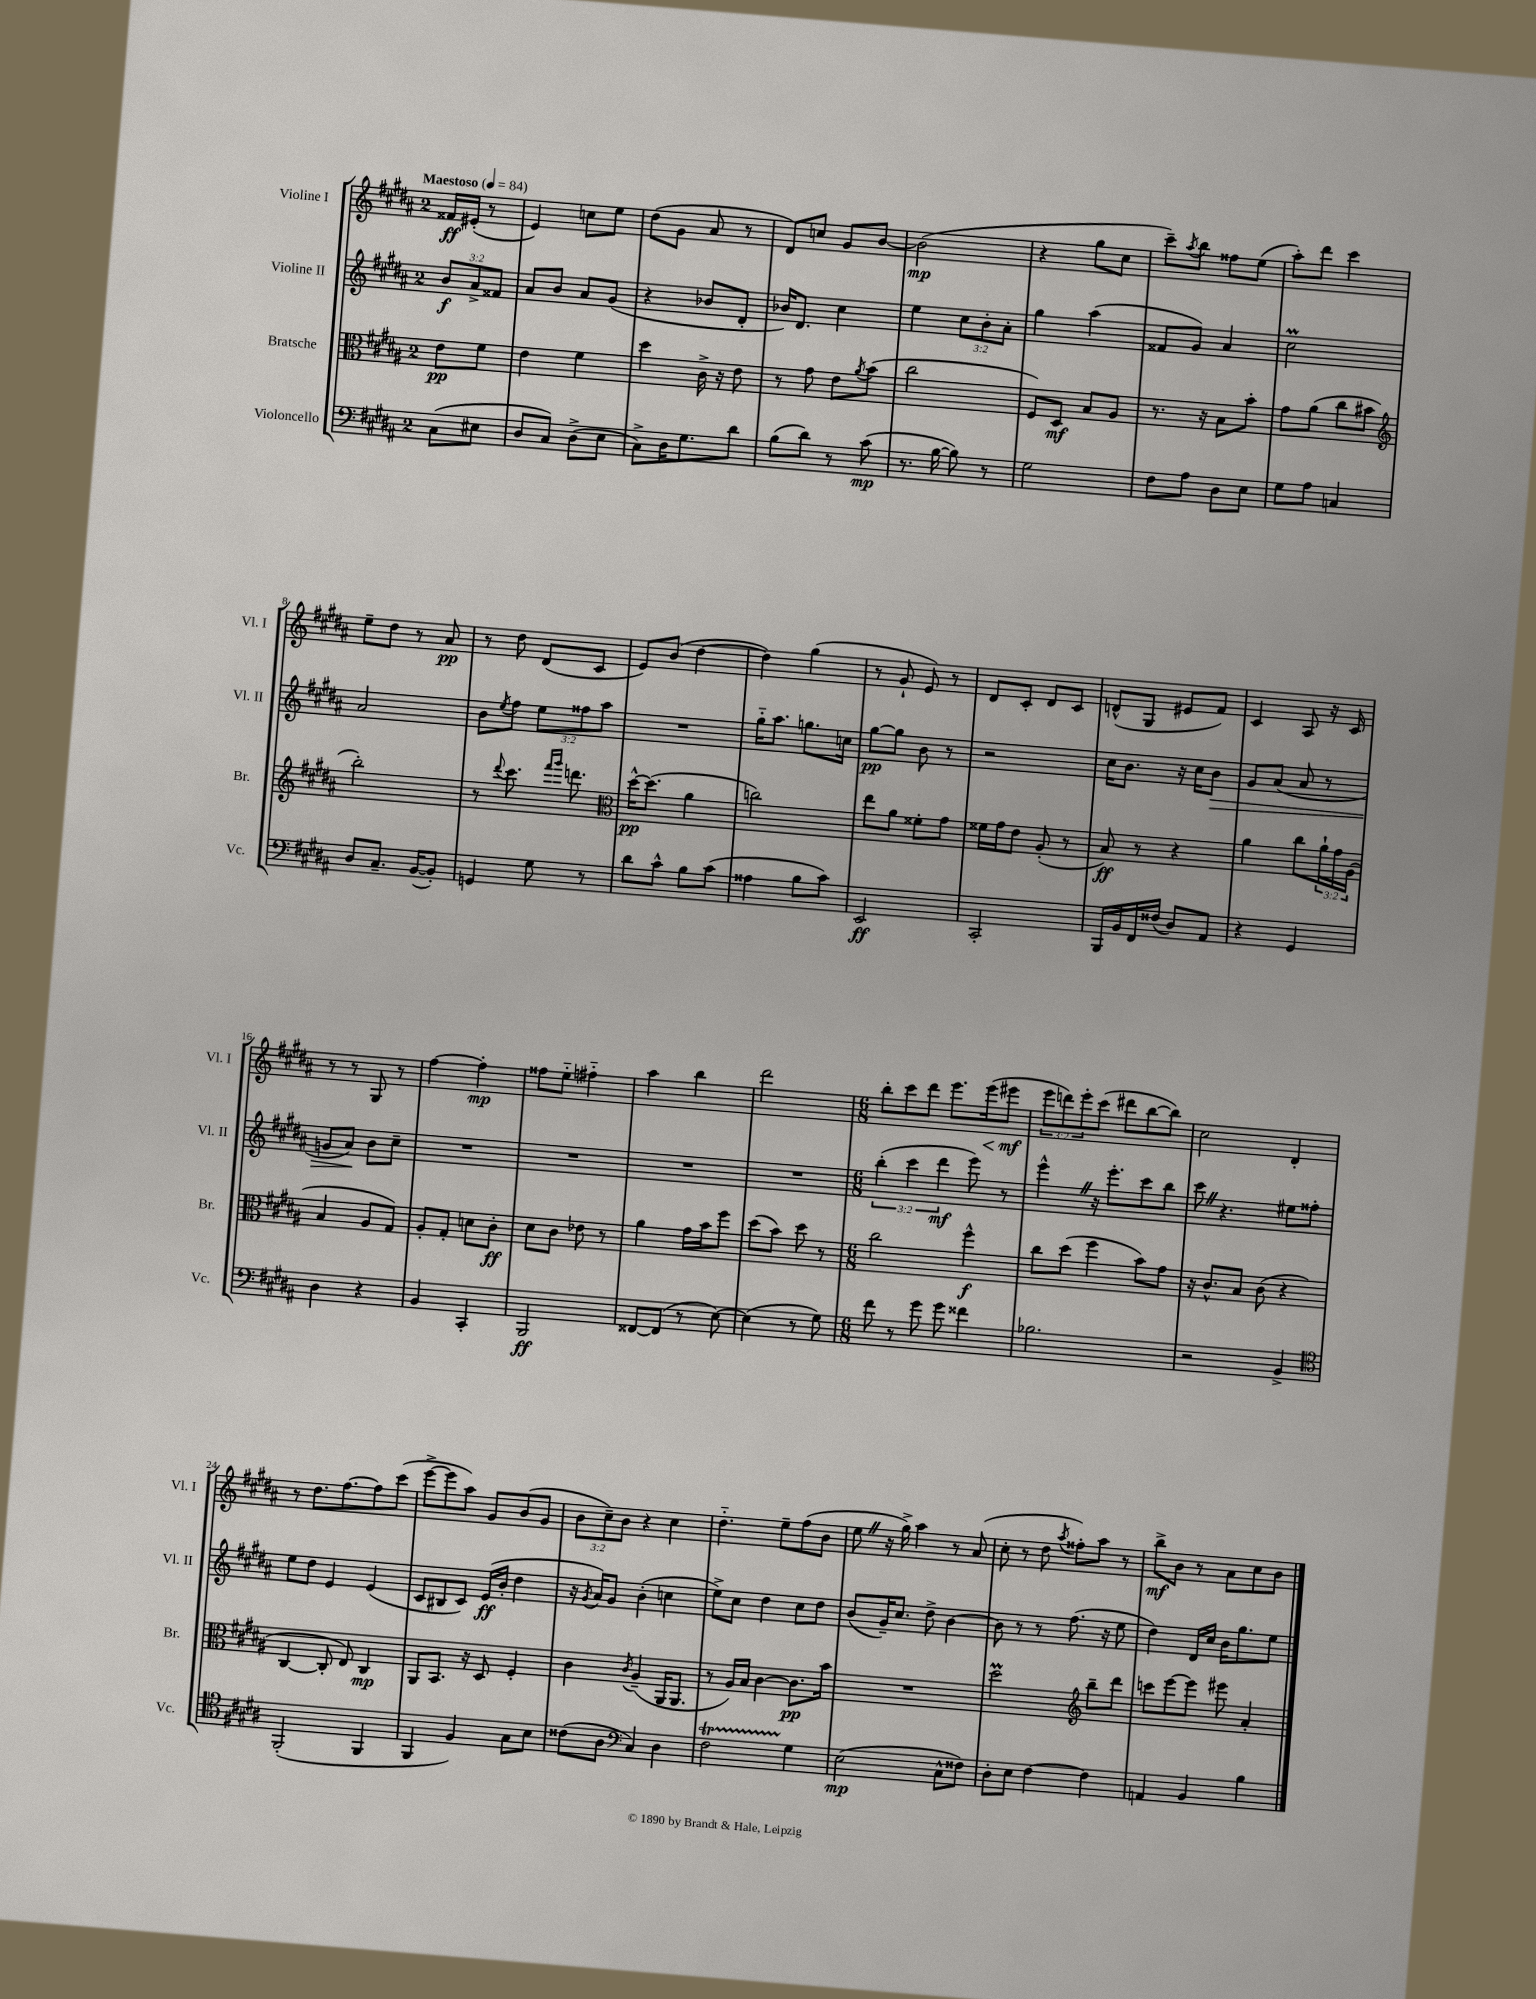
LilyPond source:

<<
\new StaffGroup <<
\new Staff = "s0" \with { instrumentName = "Violine I" shortInstrumentName = "Vl. I" } {
    \clef treble \key b \major \once \override Staff.TimeSignature.style = #'single-digit \time 2/4 \override Staff.TupletNumber.text = #tuplet-number::calc-fraction-text \partial 4 \tempo "Maestoso" 4 = 84
    fisis'16\ff eis'16-.( r8 |
    e'4) c''8 e''8 |
    dis''8( gis'8 ais'8 r8 |
    dis'8) c''8 gis'8 b'8~ |
    b'2\mp( |
    r4 gis''8 cis''8 |
    cis'''8--) \acciaccatura { ais''8 } b''8 fisis''8 e''8( |
    ais''8-.) dis'''8 cis'''4 |
    e''8-- dis''8 r8 ais'8\pp |
    r8 dis''8 dis'8( cis'8 |
    e'8) b'8( dis''4~ |
    dis''4) gis''4( |
    r8 gis'8-! e'8) r8 |
    dis'8 cis'8-. dis'8 cis'8 |
    d'8-^( gis8 eis'8 fis'8) |
    cis'4 ais8 r16 cis'16 |
    r8 r8 gis8 r8 |
    fis''4~ fis''4-.\mp |
    fisis''8 e''8-_ fis''4-_ |
    ais''4 b''4 |
    dis'''2 |
    \numericTimeSignature \time 6/8 b''8-. cis'''8 dis'''8 e'''8. e'''16\<( eis'''8\mf\! |
    \tuplet 3/2 { e'''8 d'''8) e'''8-. } cis'''8( dis'''8 b''8~ b''8) |
    cis''2 dis'4-. |
    r8 dis''8. fis''8.~ fis''8 cis'''8( |
    e'''8~-> e'''8 ais''8) gis'8 b'8( gis'8 |
    \tuplet 3/2 { b'8 cis''8--) b'8 } r4 cis''4 |
    dis''4.-_ e''8-- fis''8( b'8 |
    e''8 \once \override BreathingSign.text = \markup { \musicglyph "scripts.caesura.straight" } \breathe r16 gis''16->) ais''4 r8 ais'8( |
    cis''8-. r8 dis''8 \acciaccatura { ais''8 } fisis''8-.) ais''8 r8 |
    b''8->\mf b'8 r8 ais'8 cis''8 b'8 \bar "|." |
}
\new Staff = "s1" \with { instrumentName = "Violine II" shortInstrumentName = "Vl. II" } {
    \clef treble \key b \major \once \override Staff.TimeSignature.style = #'single-digit \time 2/4 \override Staff.TupletNumber.text = #tuplet-number::calc-fraction-text \partial 4
    \tuplet 3/2 { b'8\f ais'8-> fisis'8 } |
    ais'8 b'8 ais'8 gis'8( |
    r4 bes'8 dis'8-. |
    bes'16) dis'8. cis''4 |
    e''4 \tuplet 3/2 { cis''8 b'8-. ais'8-. } |
    gis''4 ais''4( |
    fisis'8 gis'8) ais'4 |
    cis''2\prall |
    ais'2 |
    b'8 \acciaccatura { e''8 } fis''8 \tuplet 3/2 { e''8 fisis''8 ais''8 } |
    R2 |
    gis''16-_ ais''8. g''8. c''16 |
    gis''8~\pp gis''8 b'8 r8 |
    r2 |
    cis''16 b'8. r16 cis''16 b'8\> |
    gis'8 ais'8( ais'8 r8 |
    g'8 ais'8\!) b'8 cis''8-- |
    R2 |
    R2 |
    R2 |
    R2 |
    \numericTimeSignature \time 6/8 \tuplet 3/2 { b''4-.( cis'''4 dis'''4\mf } e'''8) r8 |
    e'''4-^ \once \override BreathingSign.text = \markup { \musicglyph "scripts.caesura.straight" } \breathe r16 e'''8.-. cis'''8 b''8 |
    cis'''8 \once \override BreathingSign.text = \markup { \musicglyph "scripts.caesura.straight" } \breathe r4. eis''8 fisis''8-. |
    e''8 dis''8 e'4 e'4( |
    cis'8 bis8 cis'8) e'16\ff( b'16-. dis''4 |
    r16 \acciaccatura { gis'8 } ais'16) gis'8 b'4-.( c''4 |
    e''8->) cis''8 dis''4 cis''8 dis''8 |
    b'8( gis'16--) cis''8. dis''8-> b'4~ |
    b'8 r8 r8 fis''8.( r16 e''8 |
    dis''4) dis'16 cis''16 b'16 gis''8. e''8 \bar "|." |
}
\new Staff = "s2" \with { instrumentName = "Bratsche" shortInstrumentName = "Br." } {
    \clef alto \key b \major \once \override Staff.TimeSignature.style = #'single-digit \time 2/4 \override Staff.TupletNumber.text = #tuplet-number::calc-fraction-text \partial 4
    e'8\pp fis'8 |
    e'4 fis'4 |
    dis''4 cis'16-> r16 e'8 |
    r8 gis'8 e'8 \acciaccatura { ais'8 } b'8( |
    cis''2 |
    fis8) dis8\mf b8 ais8 |
    r8. r16 b8 b'8-. |
    gis'8 ais'8( cis''8 bis'8 |
    \clef treble b''2-.) |
    r8 \appoggiatura { dis'''8 } cis'''8. \grace { fis'''16 gis'''16 } d'''8. |
    \clef alto dis''16~-^\pp dis''8.( ais'4 |
    c''2) |
    e''8 ais'8 fisis'8-. gis'8 |
    fisis'16 gis'16 e'8 ais8-.( r8 |
    b8\ff) r8 r4 |
    ais'4 cis''8 \tuplet 3/2 { ais'16-! gis'16 ais16( } |
    b4 ais8 gis8) |
    ais8-. gis8-. d'8 cis'8-.\ff |
    dis'8 cis'8 ees'8 r8 |
    ais'4 gis'16 b'16 fis''8 |
    dis''8( b'8) dis''8 r8 |
    \numericTimeSignature \time 6/8 cis''2 fis''4-^\f |
    cis''8 dis''8( fis''4 b'8) gis'8 |
    r16 cis'8.-^ b8 cis'8( r4 |
    cis4~ cis8-. e8) cis4\mp |
    ais,8 b,8. r16 dis8 fis4-. |
    cis'4 \acciaccatura { cis'8 } ais4--( ais,16 ais,8. |
    r8 ais16) b16 cis'4~ cis'8.\pp b'16 |
    R2. |
    dis''2\prall \clef treble b''8-- dis'''8 |
    c'''8 e'''8~ e'''8 eis'''8 ais'4-. \bar "|." |
}
\new Staff = "s3" \with { instrumentName = "Violoncello" shortInstrumentName = "Vc." } {
    \clef bass \key b \major \once \override Staff.TimeSignature.style = #'single-digit \time 2/4 \partial 4
    cis8( eis8 |
    dis8 cis8) dis8->( e8 |
    cis8->) dis16 gis8. dis'8 |
    b8( dis'8) r8 cis'8\mp( |
    r8. b16~ b8) r8 |
    gis2 |
    fis8 ais8 dis8 e8 |
    gis8 ais8 c4 |
    dis8 cis8.-- b,16~( b,8-.) |
    g,4 gis8 r8 |
    dis'8 cis'8-^ b8 cis'8( |
    aisis4 b8 cis'8) |
    e,2\ff |
    cis,2-. |
    b,,16 b,16 fis,16 fisis16( dis8) ais,8 |
    r4 gis,4 |
    dis4 r4 |
    b,4 cis,4-. |
    b,,2\ff |
    fisis,8~ fisis,8( r8 e8~) |
    e4( r8 gis8) |
    \numericTimeSignature \time 6/8 fis'8 r8 gis'8 gis'8 fisis'4 |
    bes2. |
    r2 b,4-> |
    \clef tenor fis,2-.( fis,4 |
    fis,4 fis4) gis8 b8 |
    cisis'8( ais8 \clef bass cis4) dis4 |
    fis2\startTrillSpan gis4\stopTrillSpan |
    e2\mp( cis8-^ fisis8) |
    dis8-. e8 fis4~ fis4 |
    a,4 b,4 b4 \bar "|." |
}
>>
>>
